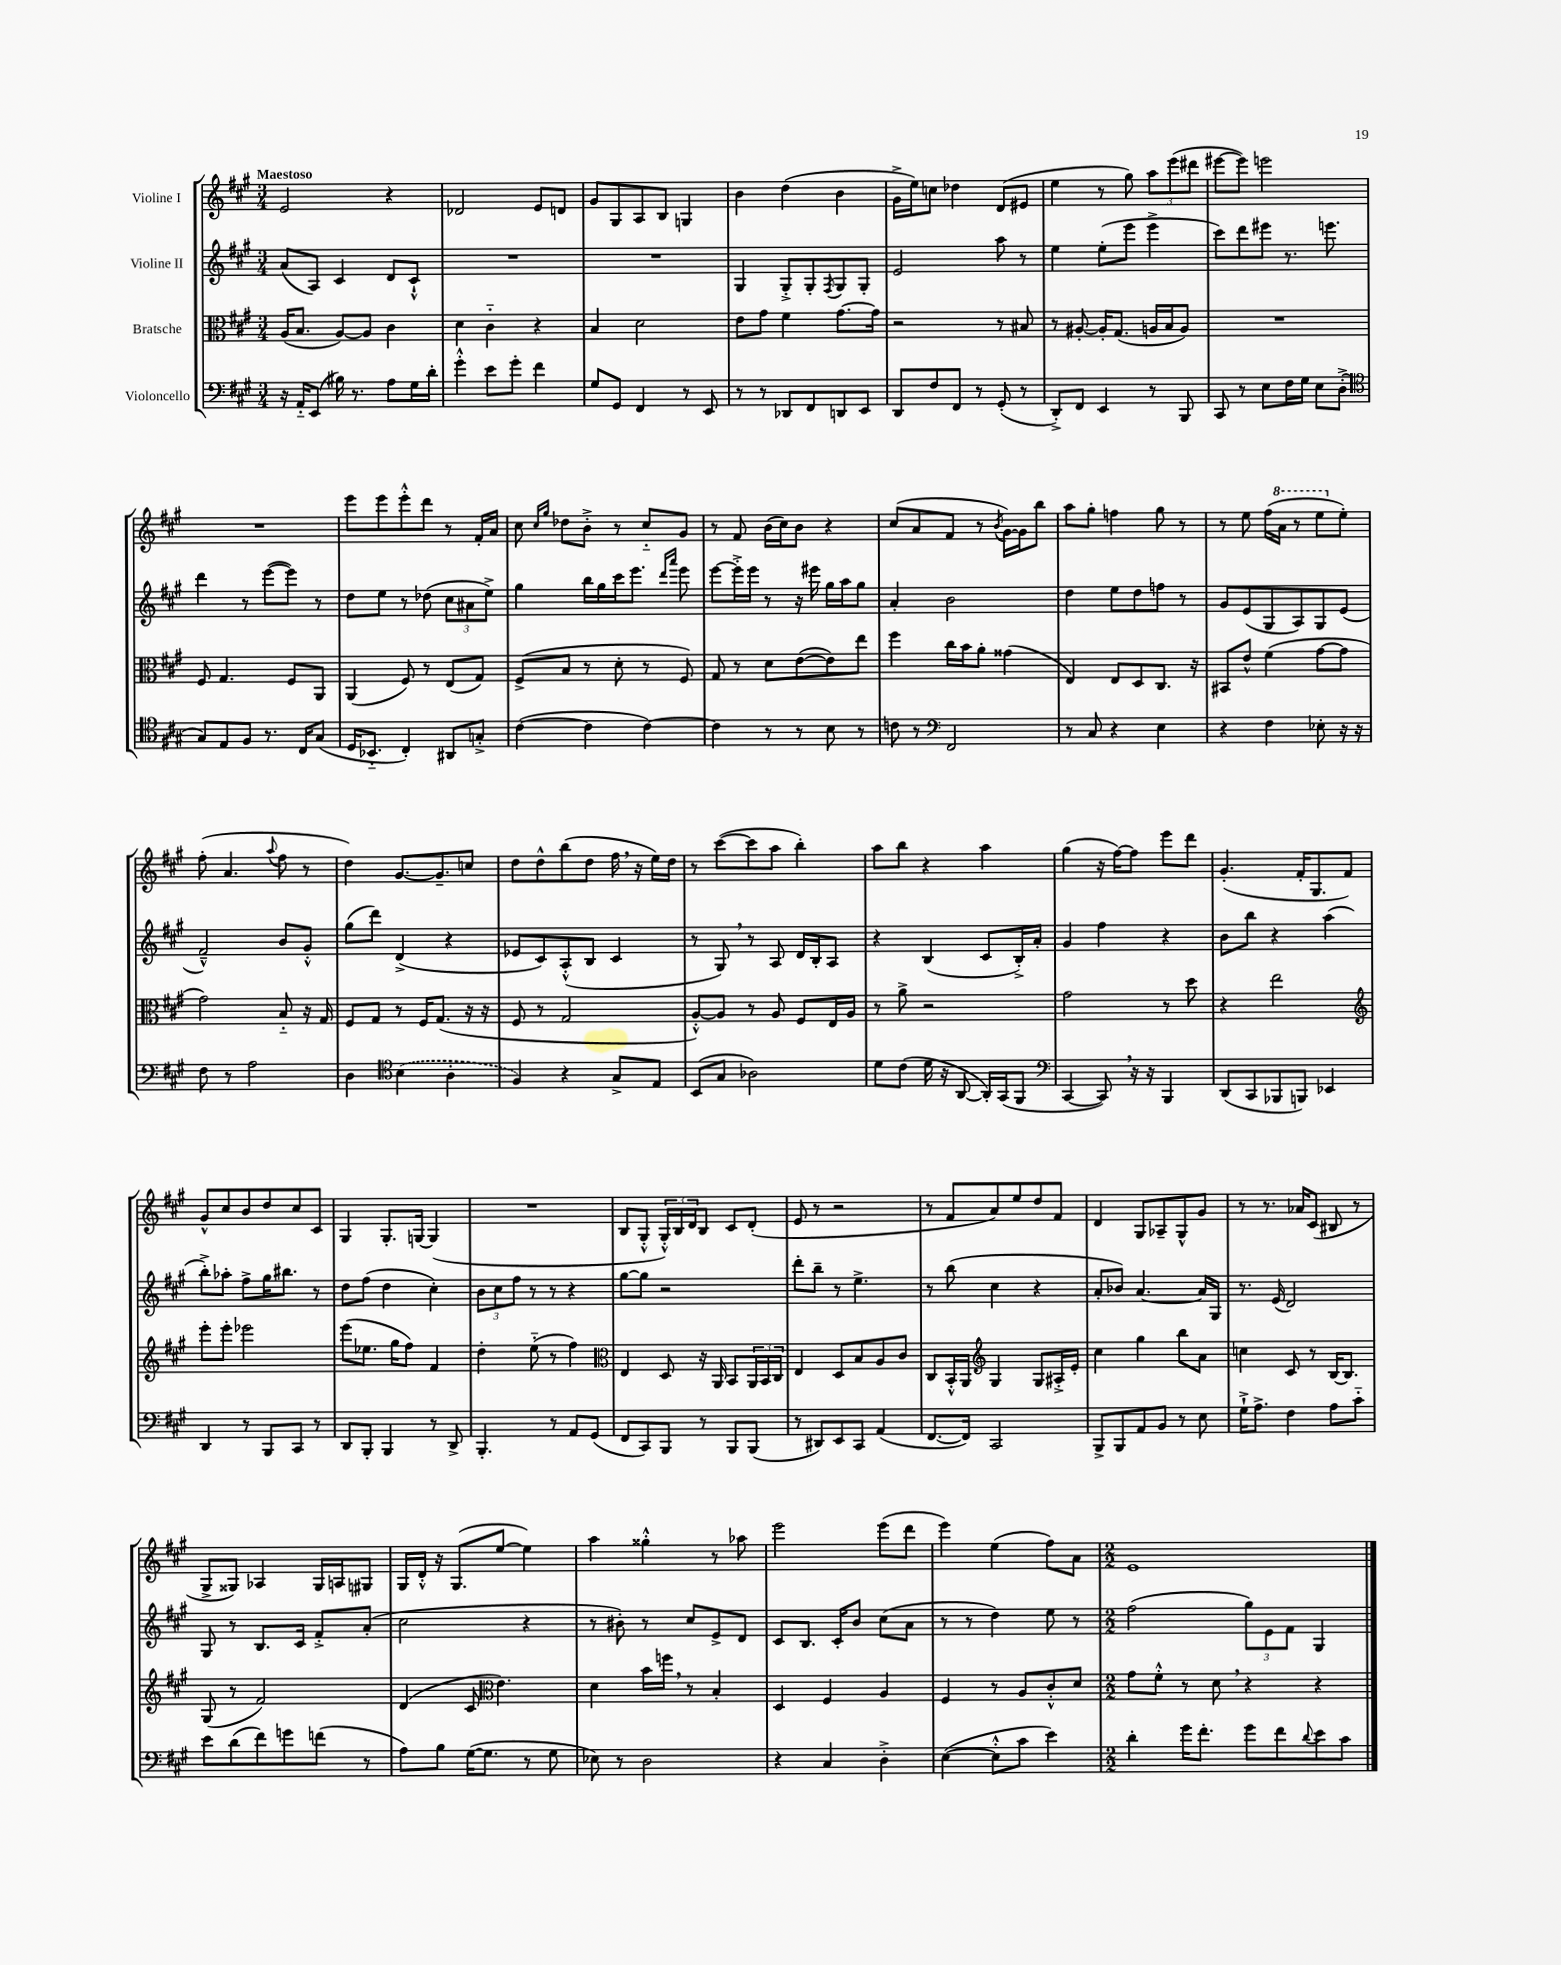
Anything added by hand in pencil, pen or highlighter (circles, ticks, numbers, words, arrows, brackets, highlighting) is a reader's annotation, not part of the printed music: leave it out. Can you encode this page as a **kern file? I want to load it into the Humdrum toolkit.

**kern	**kern	**kern	**kern
*part4	*part3	*part2	*part1
*staff4	*staff3	*staff2	*staff1
*I"Violoncello	*I"Bratsche	*I"Violine II	*I"Violine I
*clefF4	*clefC3	*clefG2	*clefG2
*k[f#c#g#]	*k[f#c#g#]	*k[f#c#g#]	*k[f#c#g#]
*M3/4	*M3/4	*M3/4	*M3/4
=1	=1	=1	=1
!	!	!	!LO:TX:a:B:t=Maestoso
16r	(16A/KL	(8a/L	2e/
16AA/KL	8.B/J	.	.
(8EE/J	.	8A/J)	.
16B#X\)	[8A/L)	4c#/	.
8.r	.	.	.
.	8A/J]	.	.
8A\L	4c#\	8d/L	4r
16G#\L	.	8c#`^^/J	.
16d'\JJ	.	.	.
=2	=2	=2	=2
4g#'^^\	4d\	2.r	2d-X/
8e\L	4c#\	.	.
8g#'\J	.	.	.
4f#\	4r	.	8e/L
.	.	.	8dn/J
=3	=3	=3	=3
8G#/L	4B/	2.r	8g#/L
8GG#/J	.	.	8G#/
4FF#/	2d\	.	8A/
.	.	.	8B/J
8r	.	.	4Gn/
8EE/	.	.	.
=4	=4	=4	=4
8r	8e\L	4G#/	4b\
8r	8g#\J	.	.
8DD-X/L	4f#\	8G#'^/L	(4dd\
8FF#/	.	8G#'/	.
.	.	8qF#/	.
8DDn/	[8.g#\L	8G#/	4b\
8EE/J	.	8G#'/J	.
.	16g#\Jk]	.	.
=5	=5	=5	=5
8DD/L	2r	2e/	16g#^\LL
.	.	.	16ee\J)
8F#/	.	.	8ccn\J
8FF#/J	.	.	4dd-X\
8r	.	.	.
(8GG#'/	8r	8aa\	(8d/L
8r	8B#X/	8r	8e#X/J
=6	=6	=6	=6
8DD'^/L)	8r	4ee\	4ee\
8FF#/J	[8A#X'/	.	.
4EE/	16A#'/KL]	(8ee'\L	8r
.	(8.G#/J	.	.
.	.	8eee\J	8gg#\)
8r	16An/LL	4eee^\	12aa\L
.	16B/J	.	.
.	.	.	(12eee\
8BBB/	8A/J)	.	.
.	.	.	12ddd#X\J
=7	=7	=7	=7
8CC#/	2.r	8ccc#\L)	[8eee#X\L
8r	.	8ddd\	8eee#\J])
8E\L	.	8eee#X\J	2eeen\
16F#\L	.	8.r	.
16G#\JJ	.	.	.
8E\L	.	.	.
.	.	8.eeen\	.
(8D'^\J	.	.	.
!!LO:LB:g=z
=8	=8	=8	=8
*clefC4	*	*	*
8G#/L)	8F#/	4ddd\	2.r
8E/	4.G#/	.	.
8F#/J	.	8r	.
8.r	.	([8eee\L	.
.	8F#/L	8eee\J])	.
16C#/KL	.	.	.
(8G#/J	8AA/J	8r	.
=9	=9	=9	=9
16D/KL	(4AA/	8dd\L	8eee\L
8.BB-X/J	.	.	.
.	.	8ee\J	8eee\
4C#'/)	8F#/)	8r	8eee'^^\
.	8r	(8dd-X\	8ddd\J
8AA#X/L	(8E/L	12cc#\L	8r
.	.	12a#X\	.
8Gn'^/J	8G#/J)	.	16f#'/LL
.	.	12ee^\J)	.
.	.	.	16a/JJ
=10	=10	=10	=10
([4c#\	(8F#^/L	4gg#\	8cc#\
.	.	.	16qqcc#/LL
.	.	.	16qqgg#/JJ
.	8B/J	.	8dd-X\L
4c#\]	8r	16bb\LL	8b'^\J
.	.	16gg#\	.
.	8d'\	16ccc#\J	8r
.	.	8.eee\J	.
[4c#\)	8r	.	8cc#/L
.	.	16qqddd/LL	.
.	.	16qqaaa/JJ	.
.	8F#/)	8eee\	8g#/J
=11	=11	=11	=11
4c#\]	8G#/	[8eee\L	8r
.	8r	16eee'^\L]	8f#/
.	.	16eee\JJ	.
8r	8d\L	8r	(16b\LL
.	.	.	16cc#\J)
8r	([8e\	16r	8b\J
.	.	16eee#X\	.
8B\	8e\])	16gg#\LL	4r
.	.	16aa\J	.
8r	8ee\J	8gg#\J	.
=12	=12	=12	=12
8cn\	4ff#\	4a'/	(8cc#/L
8r	.	.	8a/
*clefF4	*	*	*
2FF#/	16cc#\LL	2b\	8f#/J
.	16b\J	.	.
.	8a'\J	.	8r
.	.	.	8qb/
.	(4g##X\	.	[16g#\LL)
.	.	.	16g#\J]
.	.	.	8bb\J
=13	=13	=13	=13
8r	4E/)	4dd\	8aa\L
8C#/	.	.	8gg#'\J
4r	8E/L	8ee\L	4ffn\
.	8D/	8dd\	.
4E\	8.C#/J	8ffn\J	8gg#\
.	.	8r	8r
.	16r	.	.
=14	=14	=14	=14
4r	8BB#X/L	8g#/L	8r
.	8e^^/J	(8e/	8ee\
4F#\	(4f#\	8G#/	(16ff#\LL
*	*	*	*8va
.	.	.	16aa\JJ
.	.	8A/)	8r
8E-X'\	[8g#\L	8G#/	8eee\L
*	*	*	*X8va
16r	8g#\J]	(8e/J	8ee'\J)
16r	.	.	.
!!LO:LB:g=z
=15	=15	=15	=15
8F#\	2g#\)	2f#~^^/)	(8ff#'\
8r	.	.	4.a/
2A\	.	.	.
.	.	.	8qqaa/
.	8B/	8b/L	8ff#\
.	16r	8g#'^^/J	8r
.	16G#/	.	.
=16	=16	=16	=16
4D\	8F#/L	(8gg#\L	4dd\)
.	8G#/J	8ddd\J)	.
*clefC4	*	*	*
(4B\	8r	(4d^/	[8.g#/L
.	16F#/KL	.	.
.	(8.G#/J	.	8.g#~/]
4A'\	.	4r	.
.	16r	.	8ccn/J
.	16r	.	.
=17	=17	=17	=17
4F#/)	8F#/	8e-X/L	8dd\L
.	8r	8c#/)	8dd^^\
4r	2G#/	(8A'^^/	(8bb\
.	.	8B/J	8dd\J
8G#^/L	.	4c#/	16ff#,\
.	.	.	16r
8E/J	.	.	16ee\LL)
.	.	.	16dd\JJ
=18	=18	=18	=18
(8BB/L	[8A'^^/L)	8r	8r
8G#/J	8A/J]	8G#,/)	([8ccc#\L
2A-X\)	8r	8r	8ccc#\]
.	8A/	8A/	8aa\J
.	8F#/L	16d/LL	4bb'\)
.	.	16B'/J	.
.	16E/L	8A/J	.
.	16A/JJ	.	.
=19	=19	=19	=19
8d\L	8r	4r	8aa\L
(8c#\J	8a^\	.	8bb\J
16d\	2r	(4B/	4r
16r	.	.	.
[8AA/	.	.	.
16AA'/LL])	.	8c#/L	4aa\
(16GG#/J	.	.	.
8FF#/J	.	16B'^/L)	.
.	.	16a'/JJ	.
=20	=20	=20	=20
*clefF4	*	*	*
[4CC#/	2g#\	4g#/	(4gg#\
8CC#,/])	.	4ff#\	16r
.	.	.	[16ff#\KL)
16r	.	.	8ff#\J]
16r	.	.	.
4BBB/	8r	4r	8eee\L
.	8dd\	.	8ddd\J
=21	=21	=21	=21
(8DD/L	4r	8b\L	(4.g#'/
8CC#/	.	8bb\J	.
8BBB-X/	2ee\	4r	.
8BBBn/J)	.	.	16f#'/KL
.	.	.	8.G#/
4EE-X/	.	(4aa\	.
.	.	.	8f#/J)
!!LO:LB:g=z
=22	=22	=22	=22
*	*clefG2	*	*
4DD/	8eee'\L	8bb'^\L)	8g#^^/L
.	8eee'\J	8aa-X'\J	8cc#/
8r	2eee-X\	8ff#^\L	8b/
8BBB/L	.	16gg#\K	8dd/
.	.	8.bb#X\J	.
8CC#/J	.	.	8cc#/
8r	.	8r	8c#/J
=23	=23	=23	=23
8DD/L	(8eee\L	8dd\L	4G#/
8BBB'/J	8.ee-X\J	(8ff#\J	.
4BBB/	.	4dd\	8.G#'/L
.	16gg#\KL	.	.
.	8ff#\J)	.	.
.	.	.	[16Gn/Jk
8r	4f#/	4cc#'\)	(4G/]
8DD^/	.	.	.
=24	=24	=24	=24
4.BBB'/	4dd'\	12b\L	2.r
.	.	12cc#\	.
.	.	12ff#\J	.
.	(8ee\	8r	.
8r	8r	8r	.
8AA/L	4ff#\)	4r	.
(8GG#/J	.	.	.
=25	=25	=25	=25
*	*clefC3	*	*
8FF#/L	4E/	[8gg#\L	8B/L
8CC#/)	.	8gg#\J]	8G#'^^/J
8BBB/J	8D/	2r	24G#'^^/LL)
.	.	.	24B/
.	.	.	24d/J
8r	16r	.	8B/J
.	16AA/	.	.
8BBB/L	8BB/L	.	8c#/L
(8BBB/J	24AA/L	.	(8d'/J
.	24BB/	.	.
.	24C#/JJ	.	.
=26	=26	=26	=26
8r	4E/	8ddd'\L	8e/
8DD#X/L)	.	8bb~\J	8r
8EE/	8D/L	8r	2r
8CC#/J	8B/	4.ee^\	.
(4AA/	8A/	.	.
.	8c#/J	.	.
=27	=27	=27	=27
[8.FF#/L	8C#/L	8r	8r
.	16BB'^^/L	(8bb\	8f#/L
16FF#/Jk])	16AA/JJ	.	.
*	*clefG2	*	*
2CC#/	4G#/	4cc#\	8a/)
.	.	.	8ee/
.	8G#/L	4r	8dd/
.	16A#X'^/L	.	8f#/J
.	16e'/JJ	.	.
=28	=28	=28	=28
8BBB^/L	4cc#\	8a'/L	4d/
8BBB/	.	8b-X/J)	.
8AA/	4gg#\	[4.a/	8G#/L
8BB/J	.	.	8A-X~/
8r	8bb\L	.	8G#^^/
8E\	8a\J	16a/LL]	8g#/J
.	.	16G#/JJ	.
=29	=29	=29	=29
16G#`^\KL	4ccn\	8.r	8r
8.A^\J	.	.	.
.	.	.	8.r
.	.	(16e/	.
4F#\	8c#/	2d/)	.
.	.	.	16a-X/KL
.	8r	.	(8c#/J
8A\L	[16B/KL	.	8B#X/
.	8.B/J]	.	.
8c#\J	.	.	8r
!!LO:LB:g=z
=30	=30	=30	=30
8e\L	(8G#/	8G#/	8G#^/L
(8d\	8r	8r	8G##X/J)
8f#\)	2f#/)	8.B/L	4A-X/
8gn\	.	.	.
.	.	16c#/Jk	.
(8fn\J	.	8f#'^/L	16G##/LL
.	.	.	16An/J
8r	.	(8a'/J	8G#X/J
=31	=31	=31	=31
8A\L)	(4d/	2cc#\	16G#/LL
.	.	.	16d'^^/JJ
8B\J	.	.	16r
.	.	.	(8.G#/L
([16G#\KL	8c#/	.	.
8.G#\J]	.	.	.
*	*clefC3	*	*
.	4.e\)	.	[8ee/J
8r	.	4r	4ee\])
8G#\	.	.	.
=32	=32	=32	=32
8E-X\)	4d\	8r	4aa\
8r	.	8b#X'\)	.
2D\	16b\LL	8r	4gg##X'^^\
.	16ffn,\JJ	.	.
.	8r	8cc#/L	.
.	4B'/	8e^/	8r
.	.	8d/J	8aa-X\
=33	=33	=33	=33
4r	4D/	8c#/L	2eee\
.	.	8.B/J	.
4C#/	4F#/	.	.
.	.	16c#'/KL	.
.	.	8b/J	.
4D'^\	4A/	(8cc#\L	(8eee\L
.	.	8a\J	8ddd\J
=34	=34	=34	=34
([4E\	4F#/	8r	4eee\)
.	.	8r	.
8E'^^\L]	8r	4dd\)	(4ee\
8c#\J	8A/L	.	.
4e\)	8c#'^^/	8ee\	8ff#\L)
.	8d/J	8r	8a\J
=35	=35	=35	=35
*M2/2	*M2/2	*M2/2	*M2/2
4d'\	8g#\L	(2ff#\	1e
.	8f#'^^\J	.	.
16g#\KL	8r	.	.
8.f#'\J	.	.	.
.	8d,\	.	.
8g#\L	4r	12gg#\L)	.
.	.	12e\	.
8f#\	.	.	.
.	.	12f#\J	.
8qqd/	.	.	.
8e\	4r	4G#/	.
8c#\J	.	.	.
==	==	==	==
*-	*-	*-	*-
